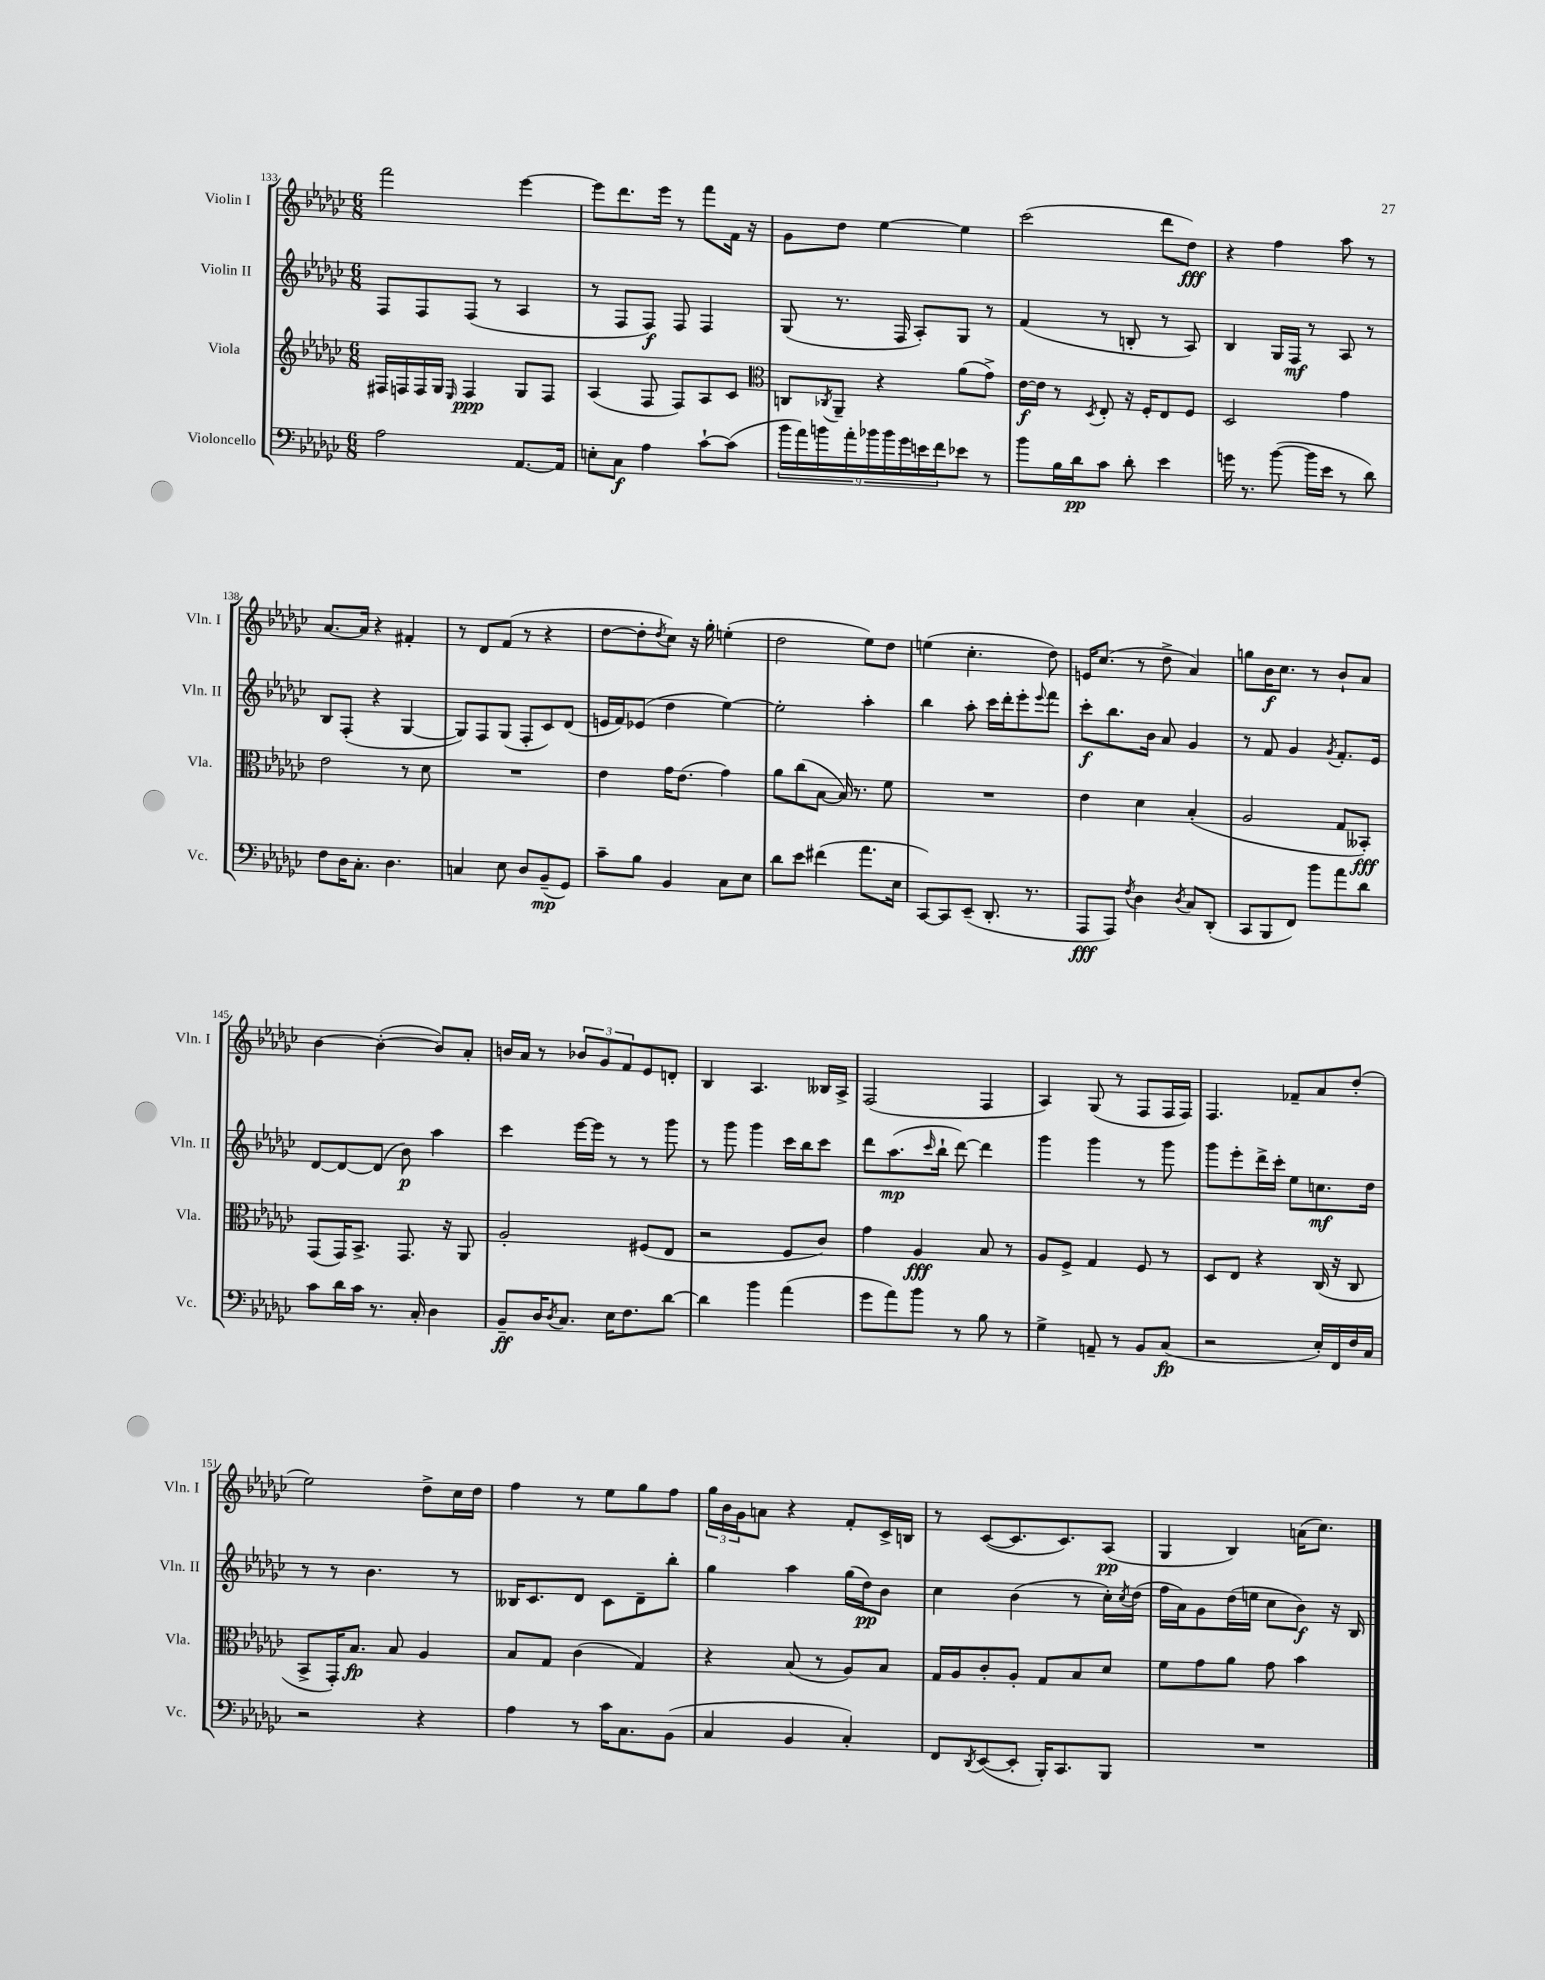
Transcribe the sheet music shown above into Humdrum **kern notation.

**kern	**kern	**kern	**kern
*staff4	*staff3	*staff2	*staff1
*clefF4	*clefG2	*clefG2	*clefG2
*k[b-e-a-d-g-c-]	*k[b-e-a-d-g-c-]	*k[b-e-a-d-g-c-]	*k[b-e-a-d-g-c-]
*M6/8	*M6/8	*M6/8	*M6/8
2A-\	16F#/LL	8F/L	2fff\
.	16F/	.	.
.	16F/	8F/	.
.	16G-/JJ	.	.
.	16qqE-/	.	.
.	4F/	(8F/J	.
.	.	8r	.
[8.AA-/L	8G-/L	4A-/	[4eee-\
.	8F/J	.	.
16AA-/]Jk	.	.	.
=	=	=	=
8E'\L	(4A-/	8r	8eee-\]L
8C-\J	.	8F/L	8.ddd-\
4A-\	8F/	8F/J)	.
.	.	.	16eee-\Jk
.	8F/L)	8F/	8r
[8c-`\L	8A-/	4F/	8fff\L
(8c-\]J	8c-/J	.	16f\Jk
.	.	.	16r
=	=	=	=
*	*clefC3	*	*
18b-\LL	8C/L	(8G-/	8g-\L
18a-\)	.	.	.
18b\	.	.	.
.	8qC-/	.	.
.	8AA-~/J	8.r	8dd-\J
18a-'\	.	.	.
18b-\	.	.	.
.	4r	.	[4ee-\
18b-\	.	.	.
.	.	16F/	.
18g-\	.	.	.
.	.	8A-'/L)	.
18e\	.	.	.
18f\J	.	.	.
8e-\J	(8a-\L	8G-/J	4ee-\]
8r	8g-^\J)	8r	.
=	=	=	=
8b-\L	[16e-\LL	(4f/	(2ccc-\
.	16e-\]JJ	.	.
16B-\L	8r	.	.
16d-\J	.	.	.
.	8qD-/	.	.
8c-\J	8E-'/	8r	.
8d-'\	16r	8B'/	.
.	16F'/LK	.	.
4e-\	8E-/	8r	8ddd-\L
.	8F/J	8A-/)	8dd-\J)
=	=	=	=
16g\	2D-/	4B-/	4r
8.r	.	.	.
([8b-\	.	16G-/LL	4ff\
.	.	16F/JJ	.
16b-\]LL	.	8r	.
16e-\JJ	.	.	.
8r	4g-\	8A-/	8aa-\
8d-\)	.	8r	8r
=	=	=	=
8F\L	2e-\	8B-/L	[8.a-/L
16D-\K	.	(8F'/J	.
8.C-'\J	.	.	16a-/]Jk
.	.	4r	4r
4.D-\	.	.	.
.	8r	[4G-/	4f#'/
.	8d-\	.	.
=	=	=	=
4C/	2.r	8G-/]L)	8r
.	.	8F/	8d-/L
8E-\	.	(8G-/J	(8f/J
8D-/L	.	8F'/L	8r
(8BB-~/	.	8c-/)	4r
8GG-/J)	.	(8d-/J	.
=	=	=	=
8c-~\L	4e-\	16e/LL	[8dd-\L
.	.	16f/J)	.
8B-\J	.	(8e-/J	8dd-'\]
.	.	.	8qdd-/
4BB-/	16g-\LK	4dd-\	8cc-\J)
.	(8.e-\J	.	.
.	.	.	16r
.	.	.	16gg-'\
8C-\L	4g-\)	[4ee-\)	(4ee'\
8E-\J	.	.	.
=	=	=	=
8d-\L	8a-\L	2ee-'\]	2dd-\
8e-\J	(8cc-\	.	.
(4f#\	[8B-\J	.	.
.	16B-/])	.	.
.	8.r	.	.
8.a-\L	.	4aa-'\	8ee-\L)
.	8f\	.	8dd-\J
16E-\Jk	.	.	.
=	=	=	=
[8CC-/L)	2.r	4bb-\	(4ee\
8CC-/]	.	.	.
(8EE-~/J	.	8aa-'\	4.cc-'\
8.DD-'/	.	16ccc-\LL	.
.	.	16ddd-'\J	.
.	.	8eee-'\	.
8.r	.	.	.
.	.	8qqeee-/	.
.	.	8fff\J	8dd-\)
=	=	=	=
8AAA-/L	4e-\	8ccc-'\L	16e/LK
.	.	.	(8.cc-/J
8AAA-/J)	.	8.bb-\	.
8qF/	.	.	.
4D-\	4d-\	.	8r
.	.	16b-\Jk	.
.	.	8a-/	8dd-^\
8qD-/	.	.	.
8C-/L	(4B-'/	4g-/	4a-/)
(8DD-'/J	.	.	.
=	=	=	=
8CC-/L	2A-/	8r	8gg\L
8BBB-/	.	8f/	16b-\K
.	.	.	8.cc-\J
8FF/J)	.	4g-/	.
8b-\L	.	.	8r
.	.	8qg-/	.
8a-\	8G-/L	8.f'/L	8b-`/L
8d-\J	8BB--'/J)	.	8a-/J
.	.	16e-/Jk	.
=	=	=	=
8c-\L	(8GG-/L	[8d-/L	[4b-\
16d-\L	16GG-/K)	8d-/_	.
16c-\JJ	8.BB-^/J	.	.
8.r	.	(8d-/]J	(4b-'\_
.	8.GG-/	8b-\)	.
16C-'/	.	.	.
4D-\	.	4aa-\	8b-/]L)
.	16r	.	.
.	8AA-/	.	8a-'/J
=	=	=	=
8BB-~/L	2A-'/	4ccc-\	16b/LL
.	.	.	16a-/JJ
16D-/K	.	.	8r
8qD-/	.	.	.
8.C-/J	.	.	.
.	.	[16eee-\LL	12b-/L
.	.	16eee-\]JJ	.
.	.	.	12g-/
16E-\LK	.	8r	.
.	.	.	12f/
8.F\	.	.	.
.	(8F#/L	8r	8e-/
[8d-\J	8E-/J	8ggg-\	8d'/J
=	=	=	=
4d-\]	2r	8r	4B-/
.	.	8ggg-\	.
4b-\	.	4ggg-\	4.A-/
(4a-\	8F/L	16ccc-\LL	.
.	.	16bb-\J	.
.	8c-/J)	8ccc-\J	16B--/LL
.	.	.	16A-^/JJ
=	=	=	=
8g-\L	4g-\	8ddd-\L	(2F/
8a-\)	.	(8.aa-\	.
8b-\J	4A-/	.	.
.	.	16qqccc-/	.
.	.	16bb-`\Jk	.
8r	.	[8ddd-\)	.
8B-\	8B-/	4ddd-\]	4F/
8r	8r	.	.
=	=	=	=
4G-^\	8A-/L	4ggg-\	4A-/)
.	8F^/J	.	.
8AA~/	4G-/	4ggg-\	(8G-/
8r	.	.	8r
8BB-/L	8F/	8r	8F/L
(8C-/J	8r	8ggg-\	16F/L
.	.	.	16F/JJ)
=	=	=	=
2r	8D-/L	8ggg-\L	4.F/
.	8E-/J	8eee-'\	.
.	4r	16ddd-^\L	.
.	.	16ccc-'\JJ	.
.	.	8ee-\L	8f-~/L
16E-'/LL)	(16C-/	8.cc\	8a-/
16FF/	16r	.	.
16F/	8C-/	.	(8dd-'/J
16C-/JJ	.	16dd-\Jk	.
=	=	=	=
2r	8BB-^/L	8r	2ee-\)
.	16GG-'/K)	8r	.
.	8.B-/J	.	.
.	.	4.b-\	.
.	8B-/	.	.
4r	4A-/	.	8dd-^\L
.	.	8r	16cc-\L
.	.	.	16dd-\JJ
=	=	=	=
4A-\	8B-/L	16B--/LK	4ff\
.	.	8.c-/	.
.	8G-/J	.	.
8r	(4c-\	8d-/J	8r
16c-\LK	.	8c-\L	8ee-\L
8.C-\	.	.	.
.	4G-/)	8d-~\	8gg-\
(8BB-\J	.	8bb-'\J	8ff\J
=	=	=	=
4C-/	4r	4gg-\	24gg-\LL
.	.	.	24b-\
.	.	.	24g-\J
.	.	.	8a\J
4BB-/	(8B-/	4aa-\	4r
.	8r	.	.
4C-'/)	8A-/L)	(16gg-\LL	8f'/L
.	.	16dd-\J)	.
.	8B-/J	8b-\J	16c-^/L
.	.	.	16B/JJ
=	=	=	=
8FF/L	16G-/LL	4cc-\	8r
.	16A-/J	.	.
8qDD-/	.	.	.
([8EE-/	8c-'/	.	([8c-/L
8EE-'/]J	8A-'/J	(4b-\	8.c-/]
16BBB-'/LK)	8G-/L	.	.
8.CC-/	.	.	8.c-/)
.	8B-/	8r	.
8BBB-/J	8d-/J	16cc-'\LL)	(8A-/J
.	.	8qcc-/	.
.	.	(16dd-\JJ	.
=	=	=	=
2.r	8f\L	16ff\LL	4G-/
.	.	16a-\J)	.
.	8g-\	8g-\	.
.	8a-\J	(16dd-\L	4B-/)
.	.	16ee\JJ	.
.	8g-\	8cc-\L	.
.	4b-\	8b-\J)	(16a\LK
.	.	.	8.cc-\J)
.	.	16r	.
.	.	16B-/	.
==	==	==	==
*-	*-	*-	*-
